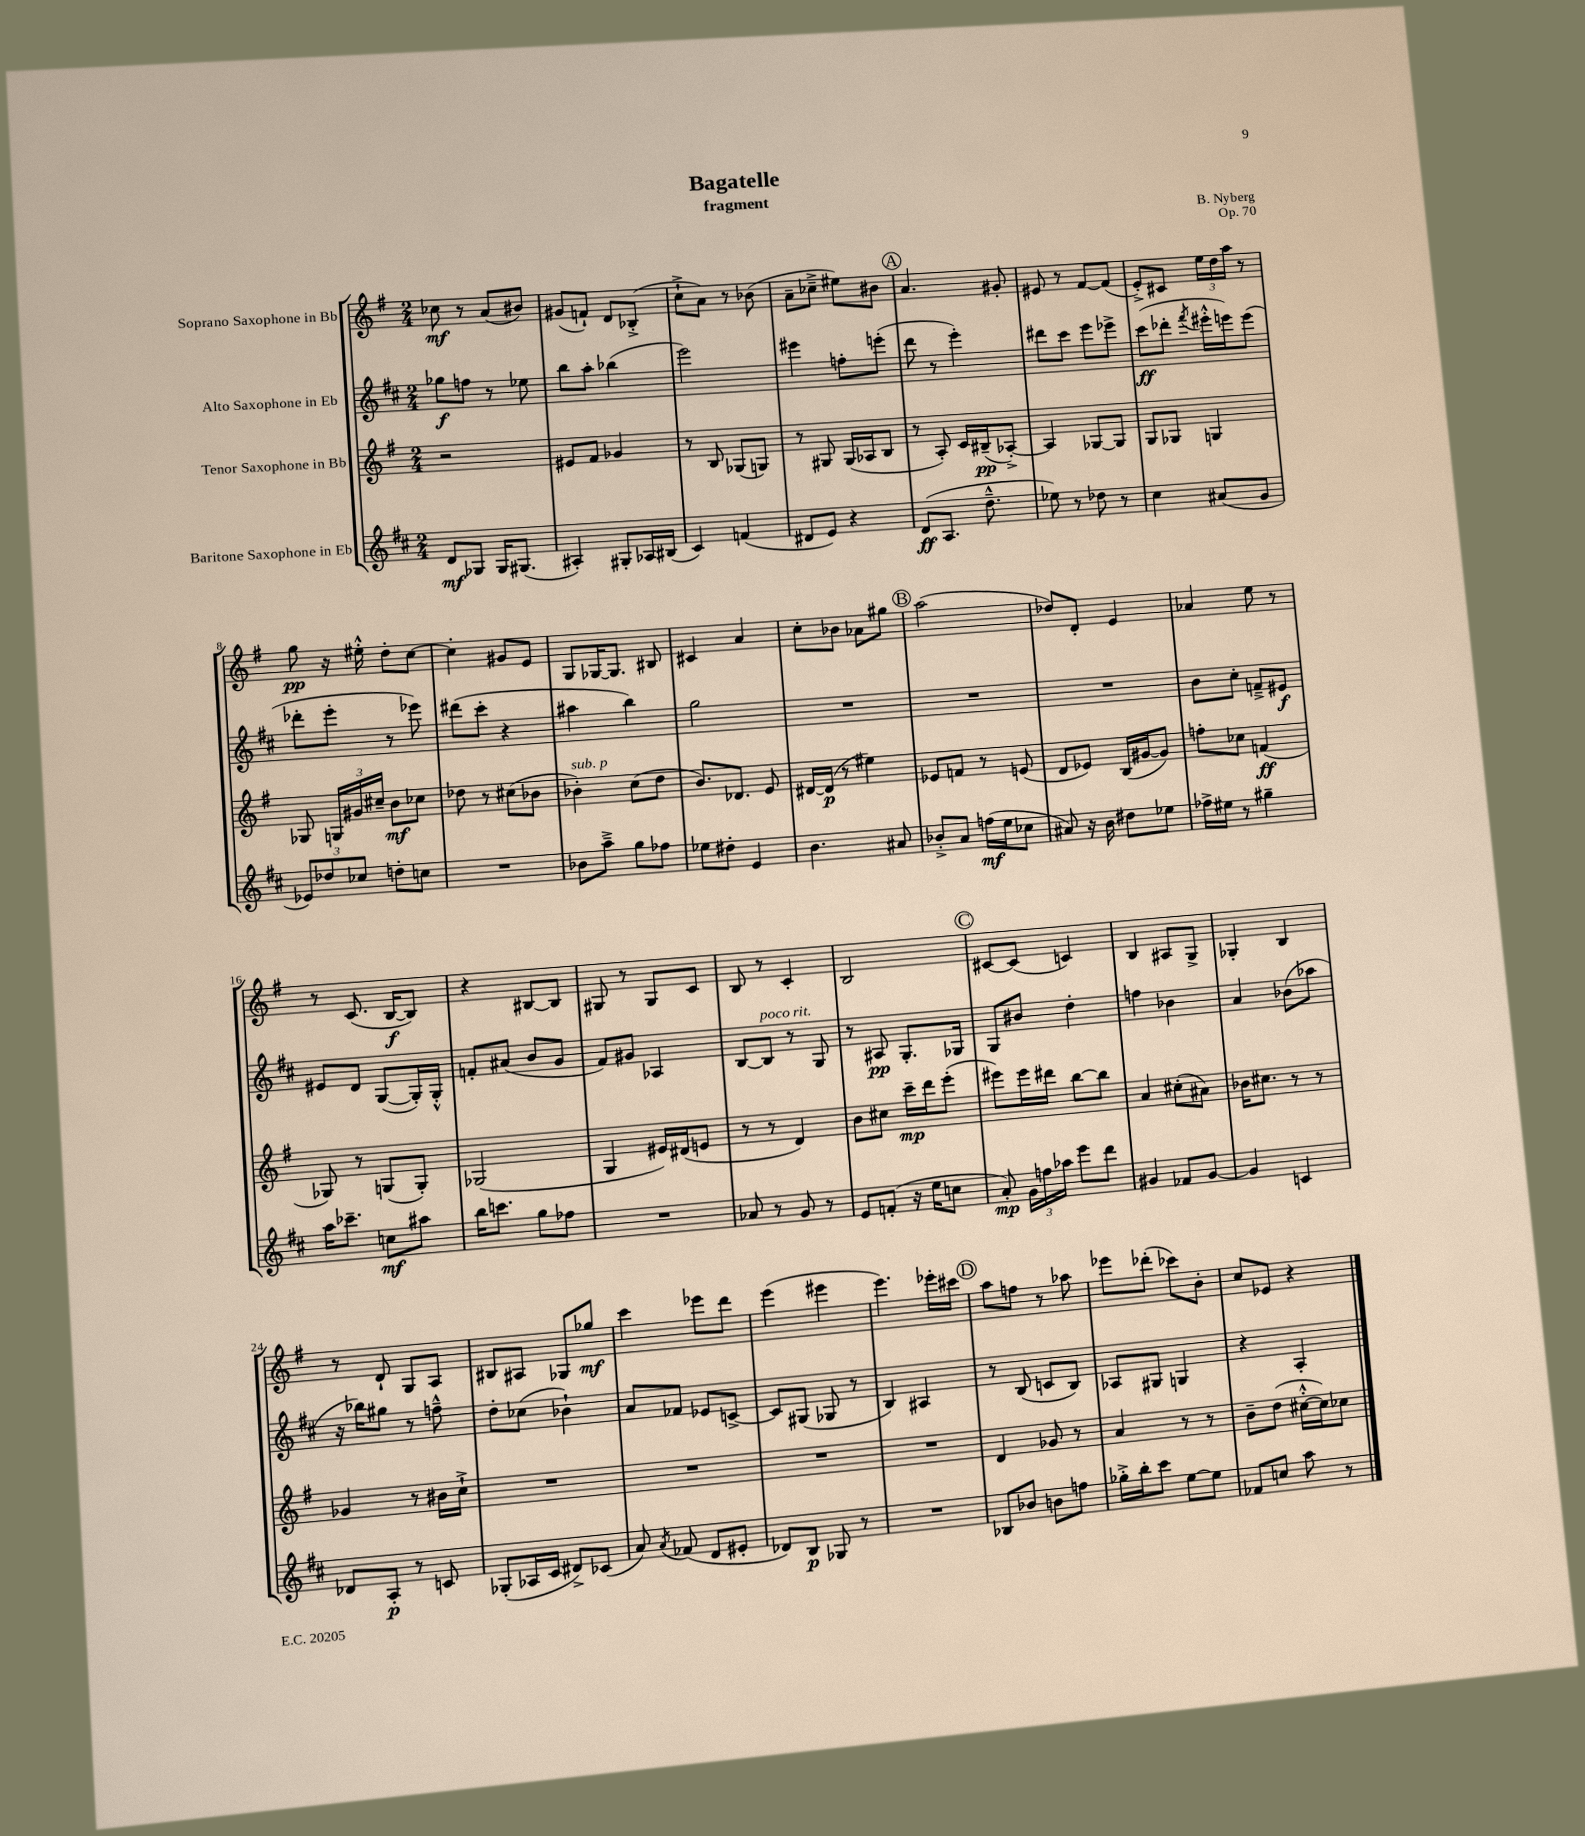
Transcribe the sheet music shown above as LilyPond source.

\header { title = "Bagatelle" composer = "B. Nyberg" subtitle = "fragment" opus = "Op. 70" }
<<
\new StaffGroup <<
\new Staff = "s0" \with { instrumentName = "Soprano Saxophone in Bb" } {
    \clef treble \key g \major \numericTimeSignature \time 2/4
    \autoBeamOff ces''8\mf r8 a'8[( bis'8]) |
    gis'8[( f'8]-!) d'8[ bes8]-.->( |
    c''8[-!-> a'8]) r8 bes'8( |
    a'8[-- ces''8]---> eis''8[) bis'8] |
    \mark \markup { \circle "A" } a'4. gis'8-. |
    eis'8 r8 fis'8[~ fis'8]( |
    e'8[-.->) cis'8] \tuplet 3/2 { e''16[ d''16 a''16] } r8 |
    g''8\pp r16 eis''16-.-^ d''8[-. c''8]~ |
    c''4-. gis'8[ e'8] |
    g8[ ges16~ ges8.] bis8 |
    cis'4 a'4 |
    c''8[-. bes'8] aes'8[ gis''8] |
    \mark \markup { \circle "B" } a''2( |
    des''8[) d'8]-. e'4 |
    aes'4 e''8 r8 |
    r8 c'8.( b16[~\f b8]) |
    r4 bis8[~ bis8] |
    gis8 r8 gis8[ c'8] |
    b8 r8 c'4-. |
    b2 |
    \mark \markup { \circle "C" } cis'8[~ cis'8]( c'4) |
    b4 ais8[ g8]-> |
    ges4-. b4 |
    r8 d'8-! g8[ a8] |
    bis8[ ais8] ges8[ ges''8]\mf |
    c'''4 ees'''8[ d'''8] |
    e'''4( eis'''4 |
    e'''4.) ees'''16[-. cis'''16] |
    \mark \markup { \circle "D" } a''8[ f''8] r8 aes''8 |
    ees'''8[ des'''8]-.( ces'''8[) b'8]-. |
    c''8[ ees'8] r4 \bar "|." |
}
\new Staff = "s1" \with { instrumentName = "Alto Saxophone in Eb" } {
    \clef treble \key d \major \numericTimeSignature \time 2/4
    \autoBeamOff ges''8[\f f''8] r8 ees''8 |
    b''8[ a''8]-. bes''4( |
    e'''2) |
    eis'''4 f''8[-. e'''8]-.( |
    \mark \markup { \circle "A" } d'''8 r8 e'''4-.) |
    dis'''8[ cis'''8] e'''8[ ees'''8]-> |
    cis'''8[\ff( des'''8]-. \acciaccatura { fis'''8 } eis'''16[-.-^ e'''16) e'''8]( |
    des'''8[-. e'''8]-. r8 ees'''8) |
    dis'''8[( cis'''8]-. r4 |
    ais''4 b''4) |
    g''2 |
    R2 |
    \mark \markup { \circle "B" } R2 |
    R2 |
    b'8[ cis''8]-. f'8[---> eis'8]\f |
    eis'8[ d'8] g8[~( g16-.) g16]-.-^ |
    f'8[-. ais'8]( b'8[ g'8] |
    fis'8[) gis'8] aes4 |
    b8[~ b8]^\markup { \italic "poco rit." } r8 g8 |
    r8 ais8\pp g8.[-. ges16] |
    \mark \markup { \circle "C" } g8[ bis'8] d''4-. |
    f''4 bes'4 |
    a'4 bes'8[( aes''8] |
    r16 bes''16[) gis''8] r8 f''8---^ |
    d''8[-. ces''8]( bes'4-!) |
    a'8[ fes'8] ees'8[ c'8]~-> |
    c'8[ gis8]( ges8 r8 |
    b4) ais4 |
    \mark \markup { \circle "D" } r8 b8( c'8[ b8]) |
    aes8[ gis8] g4 |
    r4 a4-. \bar "|." |
}
\new Staff = "s2" \with { instrumentName = "Tenor Saxophone in Bb" } {
    \clef treble \key g \major \numericTimeSignature \time 2/4
    \autoBeamOff r2 |
    eis'8[ fis'8] ges'4 |
    r8 b8 ges8[( g8]) |
    r8 gis8 gis16[( aes16 b8] |
    \mark \markup { \circle "A" } r8 a8-.) c'16[ bis16--\pp( aes8]~-.->) |
    aes4 ges8[~ ges8] |
    g8[ ges8] g4 |
    ges8 \tuplet 3/2 { g16[ gis'16 cis''16]-- } b'8[\mf ces''8] |
    des''8 r8 cis''8[( bes'8] |
    bes'4-.^\markup { \italic "sub. p" }) c''8[( d''8] |
    b'8.[) des'8.] e'8 |
    dis'16[~ dis'16]\p( r8 eis''4) |
    \mark \markup { \circle "B" } ees'8[ f'8] r8 e'8( |
    d'8[ ees'8]) b16[( gis'16~ gis'8]) |
    f''8[-. ces''8] f'4\ff( |
    ges8) r8 g8[( g8]-.) |
    ges2( |
    g4 eis'16[) dis'16( e'8] |
    r8 r8 d'4) |
    b'8[ cis''8] c'''16[--\mp d'''16 e'''8]-.( |
    \mark \markup { \circle "C" } eis'''8[) eis'''16 dis'''16] b''8[~ b''8] |
    a'4 cis''8[-.( ais'8]) |
    bes'16[ cis''8.] r8 r8 |
    ges'4 r8 bis'16[ c''16]-!-> |
    R2 |
    R2 |
    R2 |
    R2 |
    \mark \markup { \circle "D" } d'4 ges'8 r8 |
    a'4 r8 r8 |
    b'8[-- d''8]( cis''16[~-.-^ cis''16) ces''8] \bar "|." |
}
\new Staff = "s3" \with { instrumentName = "Baritone Saxophone in Eb" } {
    \clef treble \key d \major \numericTimeSignature \time 2/4
    \autoBeamOff d'8[\mf ges8] ges16[ gis8.]( |
    ais4-.) gis8[-. aes16 bis16]( |
    cis'4) f'4( |
    dis'8[ e'8]) r4 |
    \mark \markup { \circle "A" } d'8[\ff( a8.] d''8.---^ |
    ees''8) r8 des''8 r8 |
    cis''4 ais'8[( g'8] |
    \tuplet 3/2 { ees'8[) des''8 ces''8] } d''8[-. c''8] |
    R2 |
    bes'8[ a''8]---> g''8[ fes''8] |
    ees''8[ dis''8]-. e'4 |
    b'4. ais'8 |
    \mark \markup { \circle "B" } bes'8[-.-> a'8] f''16[\mf( e''16 ces''8] |
    ais'8) r16 b'16 dis''8[ ees''8] |
    fes''16[-> eis''16] r8 gis''4-- |
    a''16[ ces'''8.]-- c''8[\mf ais''8] |
    b''16[ c'''8.] g''8[ fes''8] |
    R2 |
    aes'8 r8 g'8 r8 |
    e'8[ f'8]-.( r16 e''16[ c''8] |
    \mark \markup { \circle "C" } a'8-.\mp) \tuplet 3/2 { g'16[ f''16 aes''16] } e'''8[ d'''8] |
    gis'4 fes'8[ gis'8]~ |
    gis'4 c'4 |
    des'8[ a8]-.\p r8 c'8 |
    ges8[-.( aes16 cis'16] dis'8[->) ces'8]( |
    a'8) \acciaccatura { a'8 } fes'8( d'8[ eis'8]-. |
    des'8[) b8]\p ges8 r8 |
    R2 |
    \mark \markup { \circle "D" } bes8[ bes'8] b'8[ f''8] |
    ges''16[-.-> b''16-. cis'''8] e''8[~ e''8] |
    fes'8[ c''8] a''8 r8 \bar "|." |
}
>>
>>
